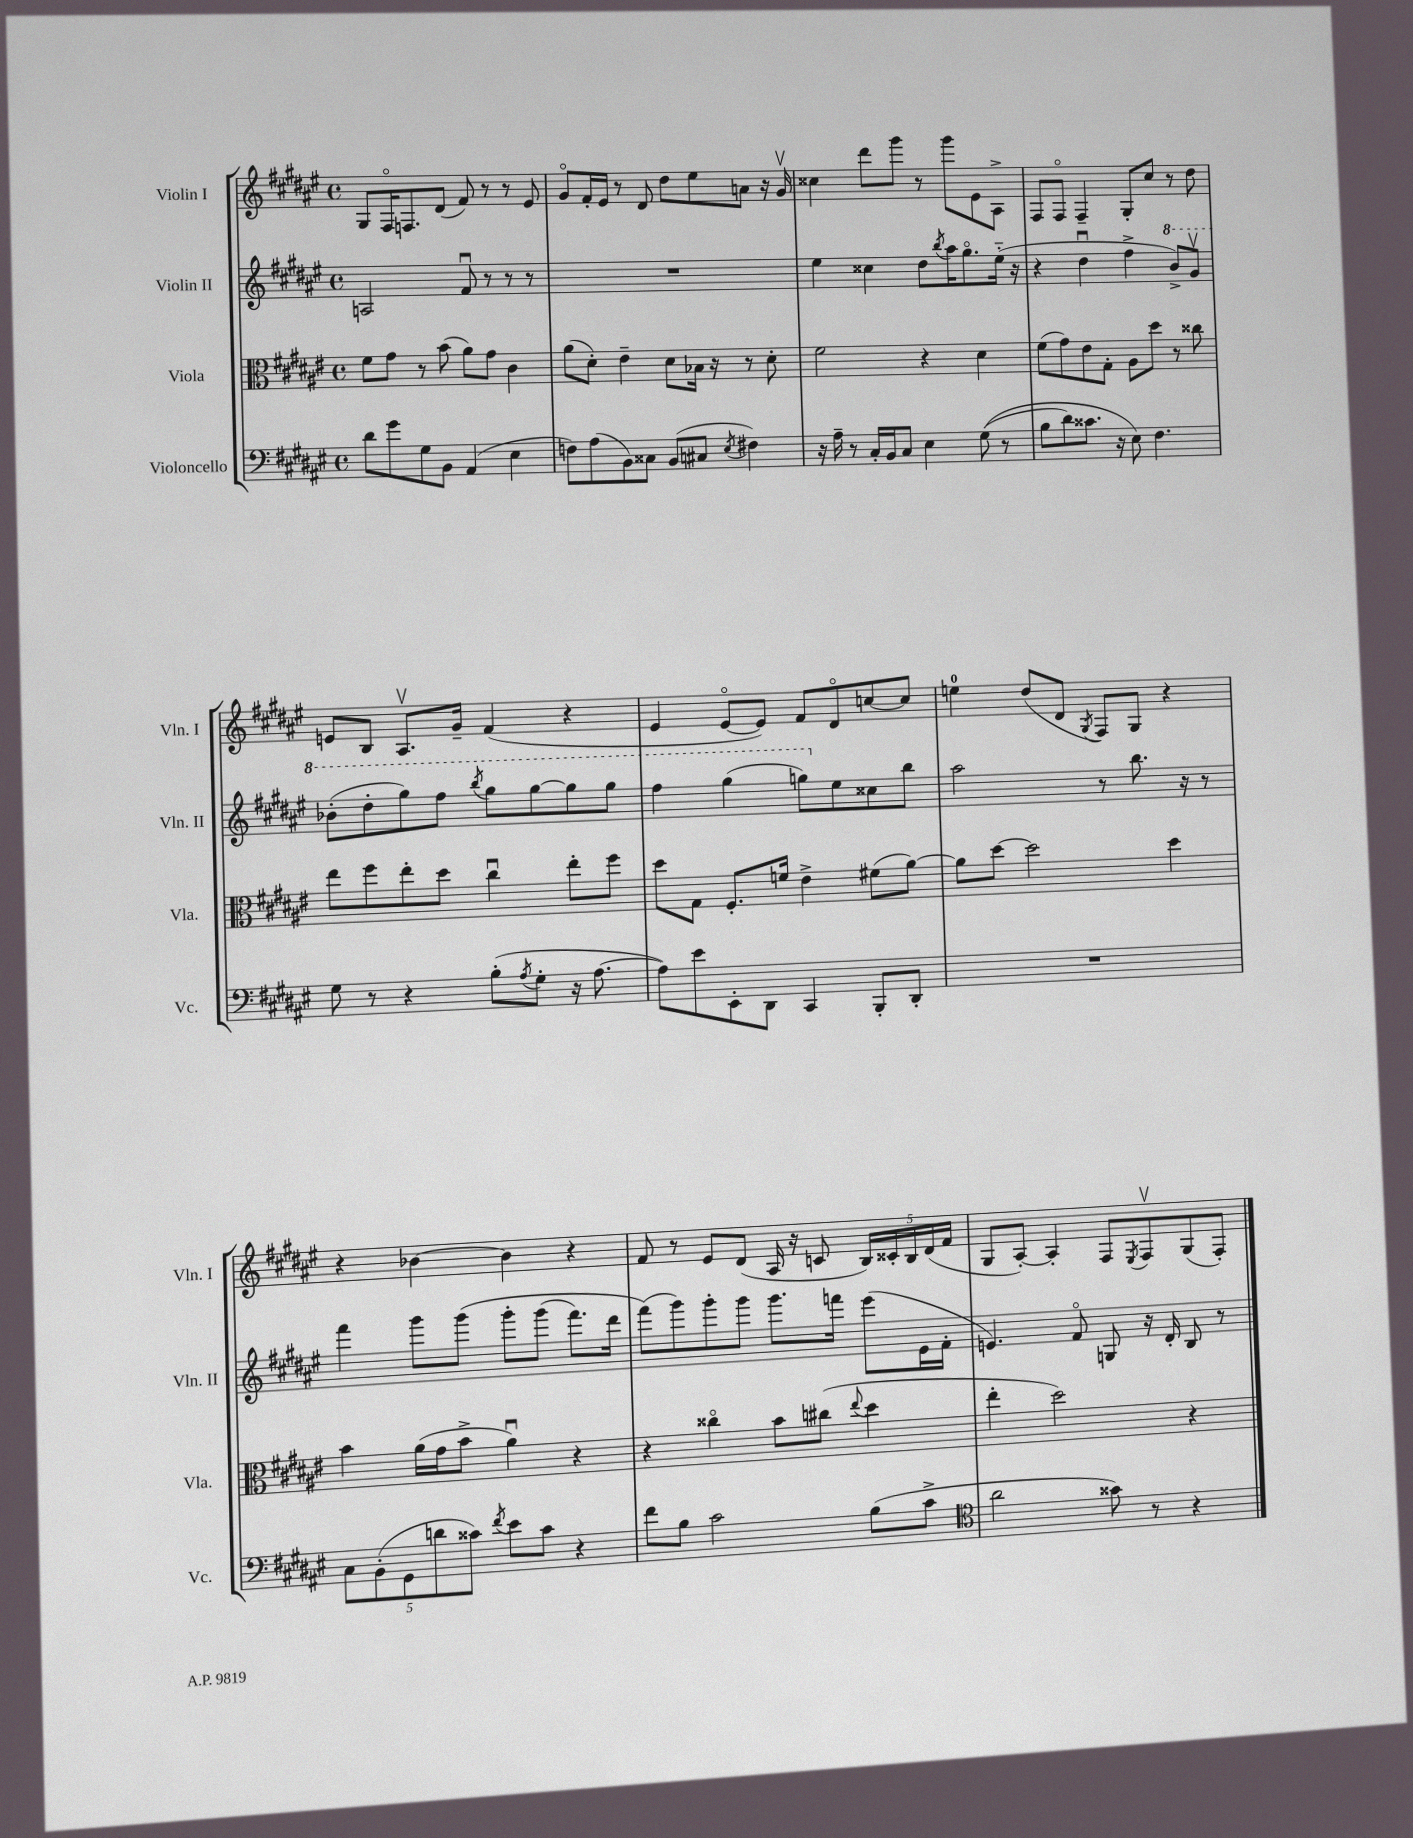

**kern	**kern	**kern	**kern
*part4	*part3	*part2	*part1
*staff4	*staff3	*staff2	*staff1
*I"Violoncello	*I"Viola	*I"Violin II	*I"Violin I
*I'Vc.	*I'Vla.	*I'Vln. II	*I'Vln. I
*clefF4	*clefC3	*clefG2	*clefG2
*k[f#c#g#d#a#e#]	*k[f#c#g#d#a#e#]	*k[f#c#g#d#a#e#]	*k[f#c#g#d#a#e#]
*M4/4	*M4/4	*M4/4	*M4/4
*met(c)	*met(c)	*met(c)	*met(c)
=14	=14	=14	=14
8d#\L	8f#\L	2An/	8G#/L
8g#\	8g#\J	.	16F#/K
.	.	.	8.Fn/
8G#\	8r	.	.
8BB\J	(8b\	.	(8d#/J
(4AA#/	8a#\L)	8f#u/	8f#/)
.	8g#\J	8r	8r
4E#\	4c#\	8r	8r
.	.	8r	8e#/
=15	=15	=15	=15
8Fn\L)	(8a#\L	1r	8g#/L
(8A#\	8d#'\J)	.	16f#'/L
.	.	.	16e#/JJ
8BB\)	4e#~\	.	8r
8C##X\J	.	.	8d#/
(8BB/L	8d#\L	.	8dd#\L
8C#X/J	16B-X\Jk	.	8ee#\
.	16r	.	.
8qE#/	.	.	.
4F#X\)	8r	.	8an\J
.	8d#'\	.	16r
.	.	.	16g#v/
=16	=16	=16	=16
16r	2f#\	4ee#\	4cc##X\
16A#~\	.	.	.
8r	.	.	.
16C#'/LL	.	4cc##X\	8ddd#\L
16BB/J	.	.	.
8C#/J	.	.	8ggg#\J
4E#\	4r	8dd#\L	8r
.	.	8qbb/	.
.	.	16aa#\K	8ggg#\L
.	.	8.gg#\	.
((8G#\	4d#\	.	8e#\
8r	.	(16ee#\Jk	8A#^\J
.	.	16r	.
=17	=17	=17	=17
8B\L	(8f#\L	4r	8F#/L
8d#\)	8g#\)	.	8F#/J
8.c##X\J	8e#\	4dd#u\	4F#~/
.	8G#'\J	.	.
16r	.	.	.
8E#\)	8A#\L	4ff#^\	8G#'/L
4.F#\	8dd#\J	.	8cc#/J
*	*	*8va	*
.	8r	8bb^/L)	8r
.	8cc##X\	8gg#v/J	8dd#\
!!LO:LB:g=z
=18	=18	=18	=18
8G#\	8ee#\L	(8bb-X'\L	8en/L
8r	8ff#\	8ddd#'\	8B/J
4r	8ee#'\	8ggg#\)	8.A#v/L
.	8dd#\J	8fff#\J	.
.	.	.	16g#~/Jk
.	.	8qbbb/	.
(8B'\L	4cc#u\	8ggg#\L	(4f#/
8qA#/	.	.	.
8G#'\J	.	[8ggg#\	.
16r	8ee#'\L	8ggg#\]	4r
[8.A#\	.	.	.
.	8ff#\J	8ggg#\J	.
=19	=19	=19	=19
8A#\L])	8dd#\L	4fff#\	4e#/
8e#\	8G#\J	.	.
8EE#'\	8.F#'/L	(4ggg#\	[8e#/L
8DD#\J	.	.	8e#/J])
.	16fn/Jk	.	.
4CC#/	4e#^\	8gggn\L)	8f#/L
*	*	*X8va	*
.	.	8ee#\	8d#/
8BBB'/L	(8f#X\L	8cc##X\	[8ccn/
8DD#'/J	[8a#\J)	8bb\J	8cc/J]
=20	=20	=20	=20
1r	8a#\L]	2aa#\	4een\
.	[8dd#\J	.	.
.	2dd#\]	.	(8dd#/L
.	.	.	8d#/J
.	.	.	8qG#/
.	.	8r	8F#/L)
.	.	8.bb\	8G#/J
.	4dd#\	.	4r
.	.	16r	.
.	.	8r	.
!!LO:LB:g=z
=21	=21	=21	=21
10C#\L	4b\	4fff#\	4r
(10BB'\	.	.	.
10GG#\	.	.	.
.	(16a#\LL	8ggg#\L	[4b-X\
10dn\	.	.	.
.	16g#\J	.	.
.	8b^\J	(8ggg#\J	.
10c##X\J)	.	.	.
8qf#/	.	.	.
8e#\L	4a#u\)	8ggg#'\L	4b-\]
8c##\J	.	(8ggg#\J	.
4r	4r	8.fff#\L)	4r
.	.	16ddd#\Jk	.
=22	=22	=22	=22
8f#\L	4r	(8fff#\L)	8f#/
8B\J	.	8ggg#\)	8r
2c#\	4cc##X\	8ggg#'\	8e#/L
.	.	8ggg#\J	(8d#/J
.	8b\L	8.ggg#\L	16A#/
.	.	.	16r
.	(8cc#X\J	.	8cn/
.	.	16fffn\Jk	.
.	8qqee#/	.	.
(8B\L	4dd#\	(8eee#\L	20B/LL)
.	.	.	20c##X'/
.	.	.	20B/
8c#^\J	.	16e#\L	.
.	.	.	(20d#/
.	.	16f#'\JJ	.
.	.	.	20f#/JJ
=23	=23	=23	=23
*clefC4	*	*	*
2a#\	4ee#'\	4.en/)	8G#/L
.	.	.	[8A#'/J)
.	2dd#\)	.	4A#'/]
.	.	8f#/	.
8g##X\)	.	8Gn/	8F#/L
.	.	.	8qE#/
8r	.	16r	8F#v/
.	.	16d#'/	.
4r	4r	8B/	(8G#/
.	.	8r	8F#'/J)
==	==	==	==
*-	*-	*-	*-
